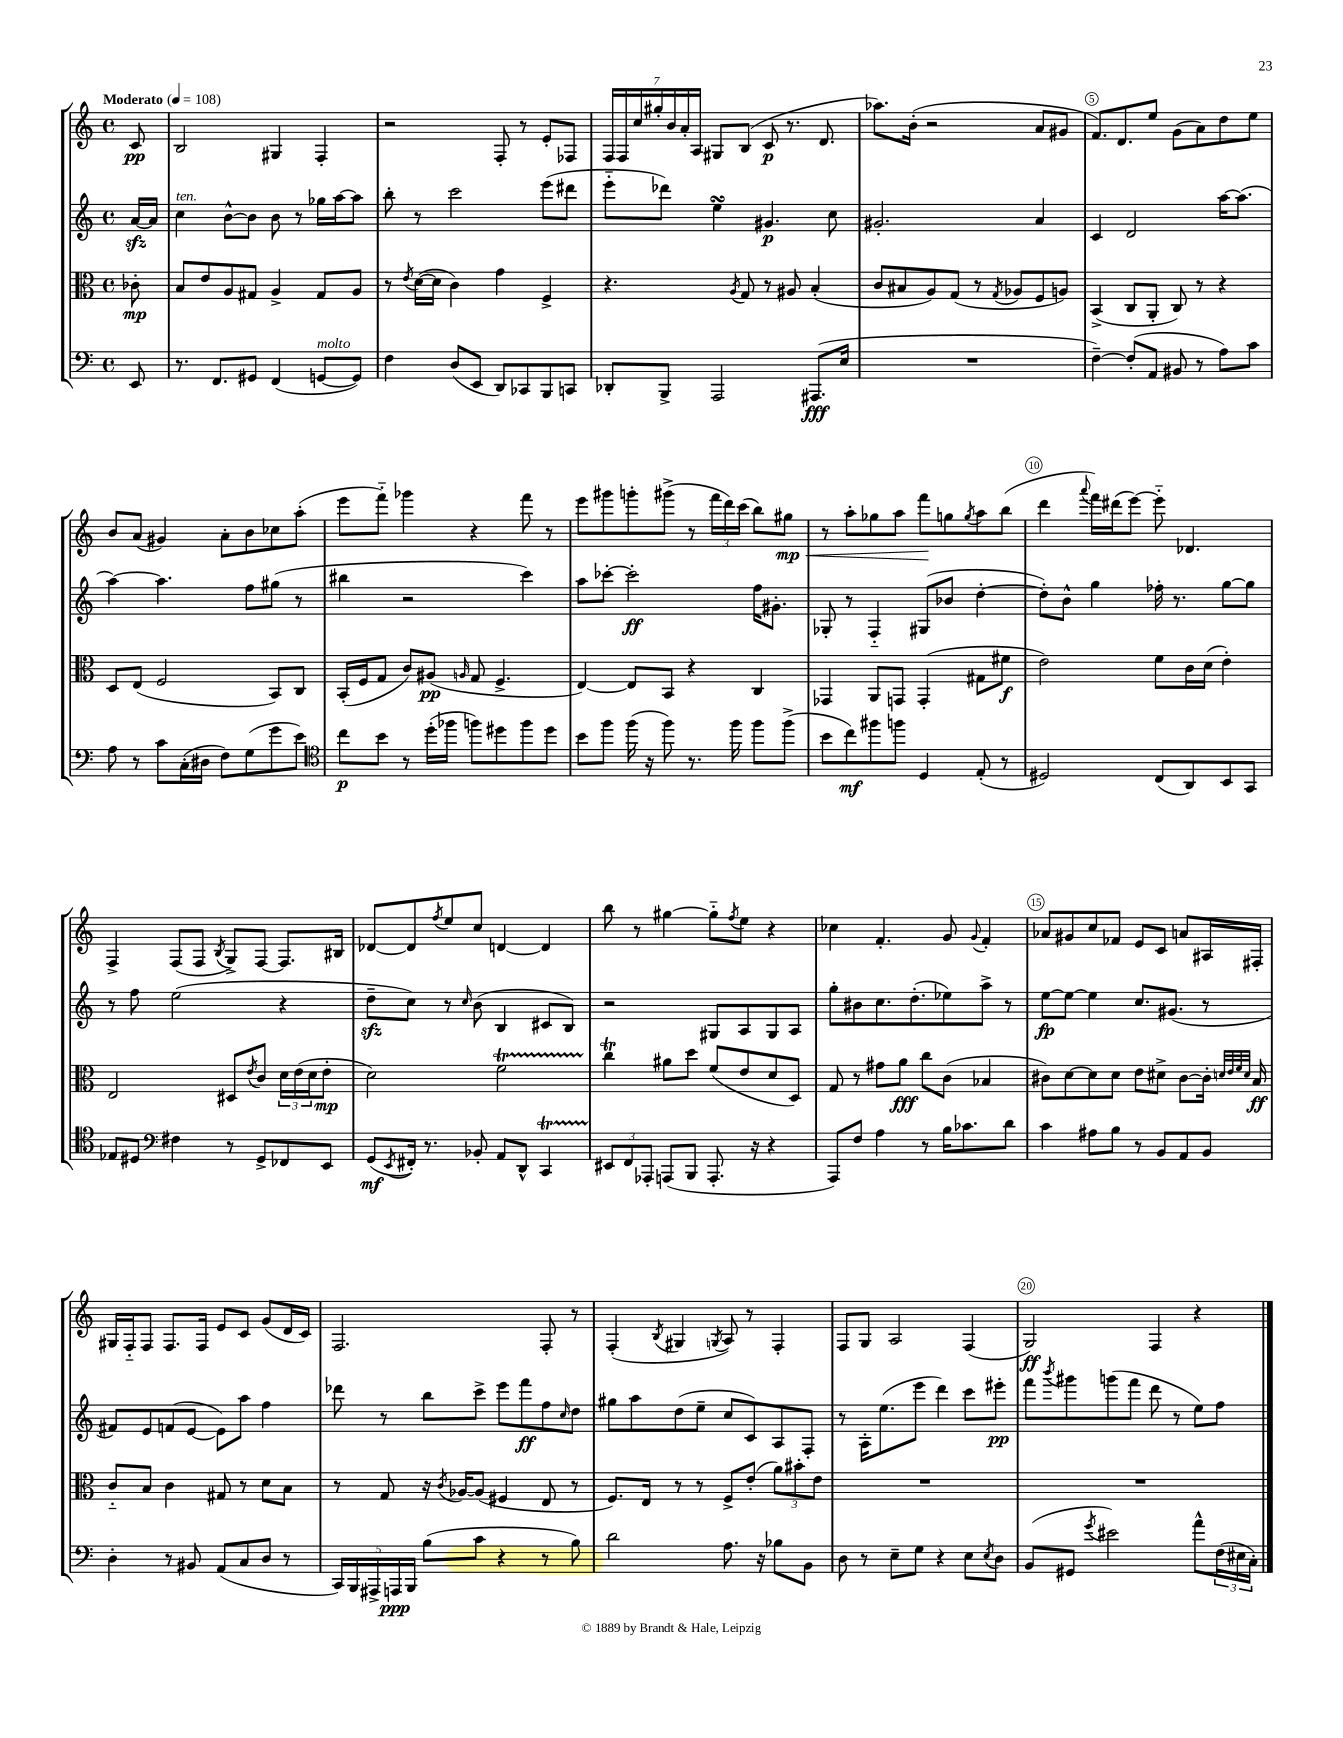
<<
\new StaffGroup <<
\new Staff = "s0" {
    \clef treble \key c \major \defaultTimeSignature \time 4/4 \partial 8 \tempo "Moderato" 4 = 108
    c'8\pp |
    b2 gis4 f4-. |
    r2 f8-. r8 e'8-. fes8 |
    \tuplet 7/4 { f16 f16 c''16 gis''16-. b'16 a'16-. a16 } gis8 b8( c'8\p r8. d'8. |
    aes''8.) b'16-.( r2 a'8 gis'8 |
    f'8.) d'8. e''8 g'8( a'8) d''8 e''8 |
    b'8 a'8( gis'4) a'8-. b'8 ces''8 a''8-.( |
    e'''8 f'''8-_) ges'''4 r4 f'''8 r8 |
    e'''8 gis'''8 g'''8-. gis'''8->( r8 \tuplet 3/2 { f'''16 d'''16) c'''16( } b''8) gis''8\mp\< |
    r8 a''8-. ges''8 a''8 f'''8\! g''8 \acciaccatura { g''8 } a''8 b''8( |
    d'''4 \appoggiatura { a'''8 } f'''16) dis'''16( e'''8~) e'''8-_ des'4. |
    f4-> f8( f8 \acciaccatura { b8 } g8->) f8~ f8. bis16 |
    des'8~ des'8 \acciaccatura { f''8 } e''8 c''8 d'4~ d'4 |
    b''8 r8 gis''4~ gis''8-_ \acciaccatura { f''8 } e''8 r4 |
    ces''4 f'4.-. g'8 \appoggiatura { g'8 } f'4-. |
    aes'8 gis'8 c''8 fes'8 e'8 c'8 a'8 ais16 fis16-. |
    gis16 f16-_ f8 f8. f16 e'8 c'8 g'8( d'16 c'16) |
    f2. f8-. r8 |
    f4-.( \acciaccatura { b8 } gis4 \acciaccatura { g8 } a8) r8 f4-. |
    f8 g8 a2 f4( |
    g2\ff) f4 r4 \bar "|." |
}
\new Staff = "s1" {
    \clef treble \key c \major \defaultTimeSignature \time 4/4 \partial 8
    a'16~\sfz a'16 |
    c''4^\markup { \italic "ten." } b'8~-^ b'8 b'8 r8 ges''16 a''16~ a''8 |
    b''8-. r8 c'''2 e'''8( dis'''8 |
    e'''8-_ des'''8) e''4\turn gis'4.\p c''8 |
    gis'2.-. a'4 |
    c'4 d'2 a''16~ a''8.( |
    a''4~) a''4. f''8 gis''8( r8 |
    bis''4 r2 c'''4) |
    a''8 ces'''8~-. ces'''2-.\ff f''16 gis'8.-. |
    ges8-. r8 f4-_ gis8( bes'8 d''4~-. |
    d''8-.) b'8-^ g''4 fes''16-. r8. g''8~ g''8 |
    r8 f''8 e''2( r4 |
    d''8--\sfz c''8) r8 \grace { c''16 } b'8( b4 cis'8 b8) |
    r2 gis8 a8 gis8 a8 |
    g''8-. bis'8 c''8. d''8.-.( ees''8) a''8-> r8 |
    e''8~\fp e''8~ e''4 c''8. gis'8.( r8 |
    fis'8) e'8 f'8( e'8~ e'8) a''8 f''4 |
    des'''8 r8 b''8 c'''8-> e'''8 f'''8\ff f''8 \grace { c''16 } d''8 |
    gis''8 a''8 d''8( e''8-- c''8 c'8) a8 f8-. |
    r8 a16-. e''8.( e'''8 d'''4) c'''8 eis'''8-.\pp |
    f'''8 \acciaccatura { b'''8 } gis'''8 g'''8( f'''8 d'''8 r8 e''8) f''8 \bar "|." |
}
\new Staff = "s2" {
    \clef alto \key c \major \defaultTimeSignature \time 4/4 \partial 8
    ces'8-.\mp |
    b8 e'8 a8 gis8 a4-> gis8 a8 |
    r8 \acciaccatura { e'8 } d'16~( d'16 c'4) g'4 f4-> |
    r4. \acciaccatura { a8 } g8 r8 ais8 b4-.( |
    c'8 bis8 a8) g8( r8 \acciaccatura { g8 } aes8 f8 a8) |
    b,4->( c8 a,8-. c8) r8 r4 |
    d8 e8( f2 b,8) c8 |
    b,16-.( f16 g8 c'8) ais8\pp( \grace { a16 } g8 f4.-> |
    e4~) e8 b,8 r4 c4 |
    ges,4 a,8 g,8 g,4-.( gis8 fis'8\f |
    e'2) f'8 c'16 d'16( e'4-.) |
    e2 dis8 \acciaccatura { e'8 } c'8 \tuplet 3/2 { d'16 e'16( d'16 } e'8-.\mp |
    d'2) f'2\startTrillSpan |
    c''4\trill\stopTrillSpan ais'8 d''8 f'8( e'8 d'8 d8) |
    g8 r8 gis'8 a'8\fff c''8 c'8( bes4 |
    cis'8) d'8~ d'8 d'8 e'8 dis'8-> cis'8~ cis'16-. \grace { d'32 e'32 f'32 d'32 } b16\ff |
    c'8-_ b8 c'4 gis8 r8 d'8 b8 |
    r8 g8 r16 \acciaccatura { c'8 } aes16~ aes8( fis4 e8 r8 |
    f8.) e16 r8 r8 f8-> e'8-.( \tuplet 3/2 { a'8) bis'8-. e'8 } |
    R1 |
    R1 \bar "|." |
}
\new Staff = "s3" {
    \clef bass \key c \major \defaultTimeSignature \time 4/4 \partial 8
    e,8 |
    r8. f,8. gis,8 f,4( g,8~^\markup { \italic "molto" } g,8) |
    f4 d8( e,8 d,8) ces,8 b,,8 c,8 |
    des,8-. b,,8-> a,,2 ais,,8.\fff( e16 |
    R1 |
    f4~--) f8-.( a,8 bis,8 r8 a8) c'8 |
    a8 r8 c'8 c16-.( dis16 f8) g8( g'8 e'8) |
    \clef tenor c''8\p b'8 r8 d''16-.( fes''16 f''8) dis''8 f''8 dis''8 |
    b'8 f''8 f''16( r16 f''8) r8. f''16 f''8 f''8->( |
    b'8 c''8\mf) fis''8 f''8 d4 e8-.( r8 |
    dis2) c8( a,8) b,8 g,8 |
    ees8 dis8 \clef bass fis4 r8 g,8-> fes,8 e,8 |
    g,8\mf( \acciaccatura { e,8 } fis,16-.) r8. bes,8-. a,8 d,8-^ c,4\startTrillSpan |
    \tuplet 3/2 { eis,8\stopTrillSpan f,8 aes,,8-. } a,,8( b,,8 a,,8.-. r16 r4 |
    a,,8) f8 a4 r8 b16 ces'8. d'8 |
    c'4 ais8 b8 r8 b,8 a,8 b,8 |
    d4-. r8 bis,8 a,8( c8 d8 r8 |
    \tuplet 5/4 { c,16) b,,16 ais,,16-> a,,16\ppp b,,16 } b8( c'8 r4 r8 b8) |
    d'2 a8. r16 bes8 b,8 |
    d8 r8 e8-- g8 r4 e8 \acciaccatura { e8 } d8 |
    b,8( gis,8 \acciaccatura { g'8 } eis'2) a'8-^ \tuplet 3/2 { f16( eis16 c16-.) } \bar "|." |
}
>>
>>
\layout { \context { \Score \override BarNumber.break-visibility = ##(#f #t #t) barNumberVisibility = #(every-nth-bar-number-visible 5) \override BarNumber.stencil = #(make-stencil-circler 0.1 0.3 ly:text-interface::print) } }
